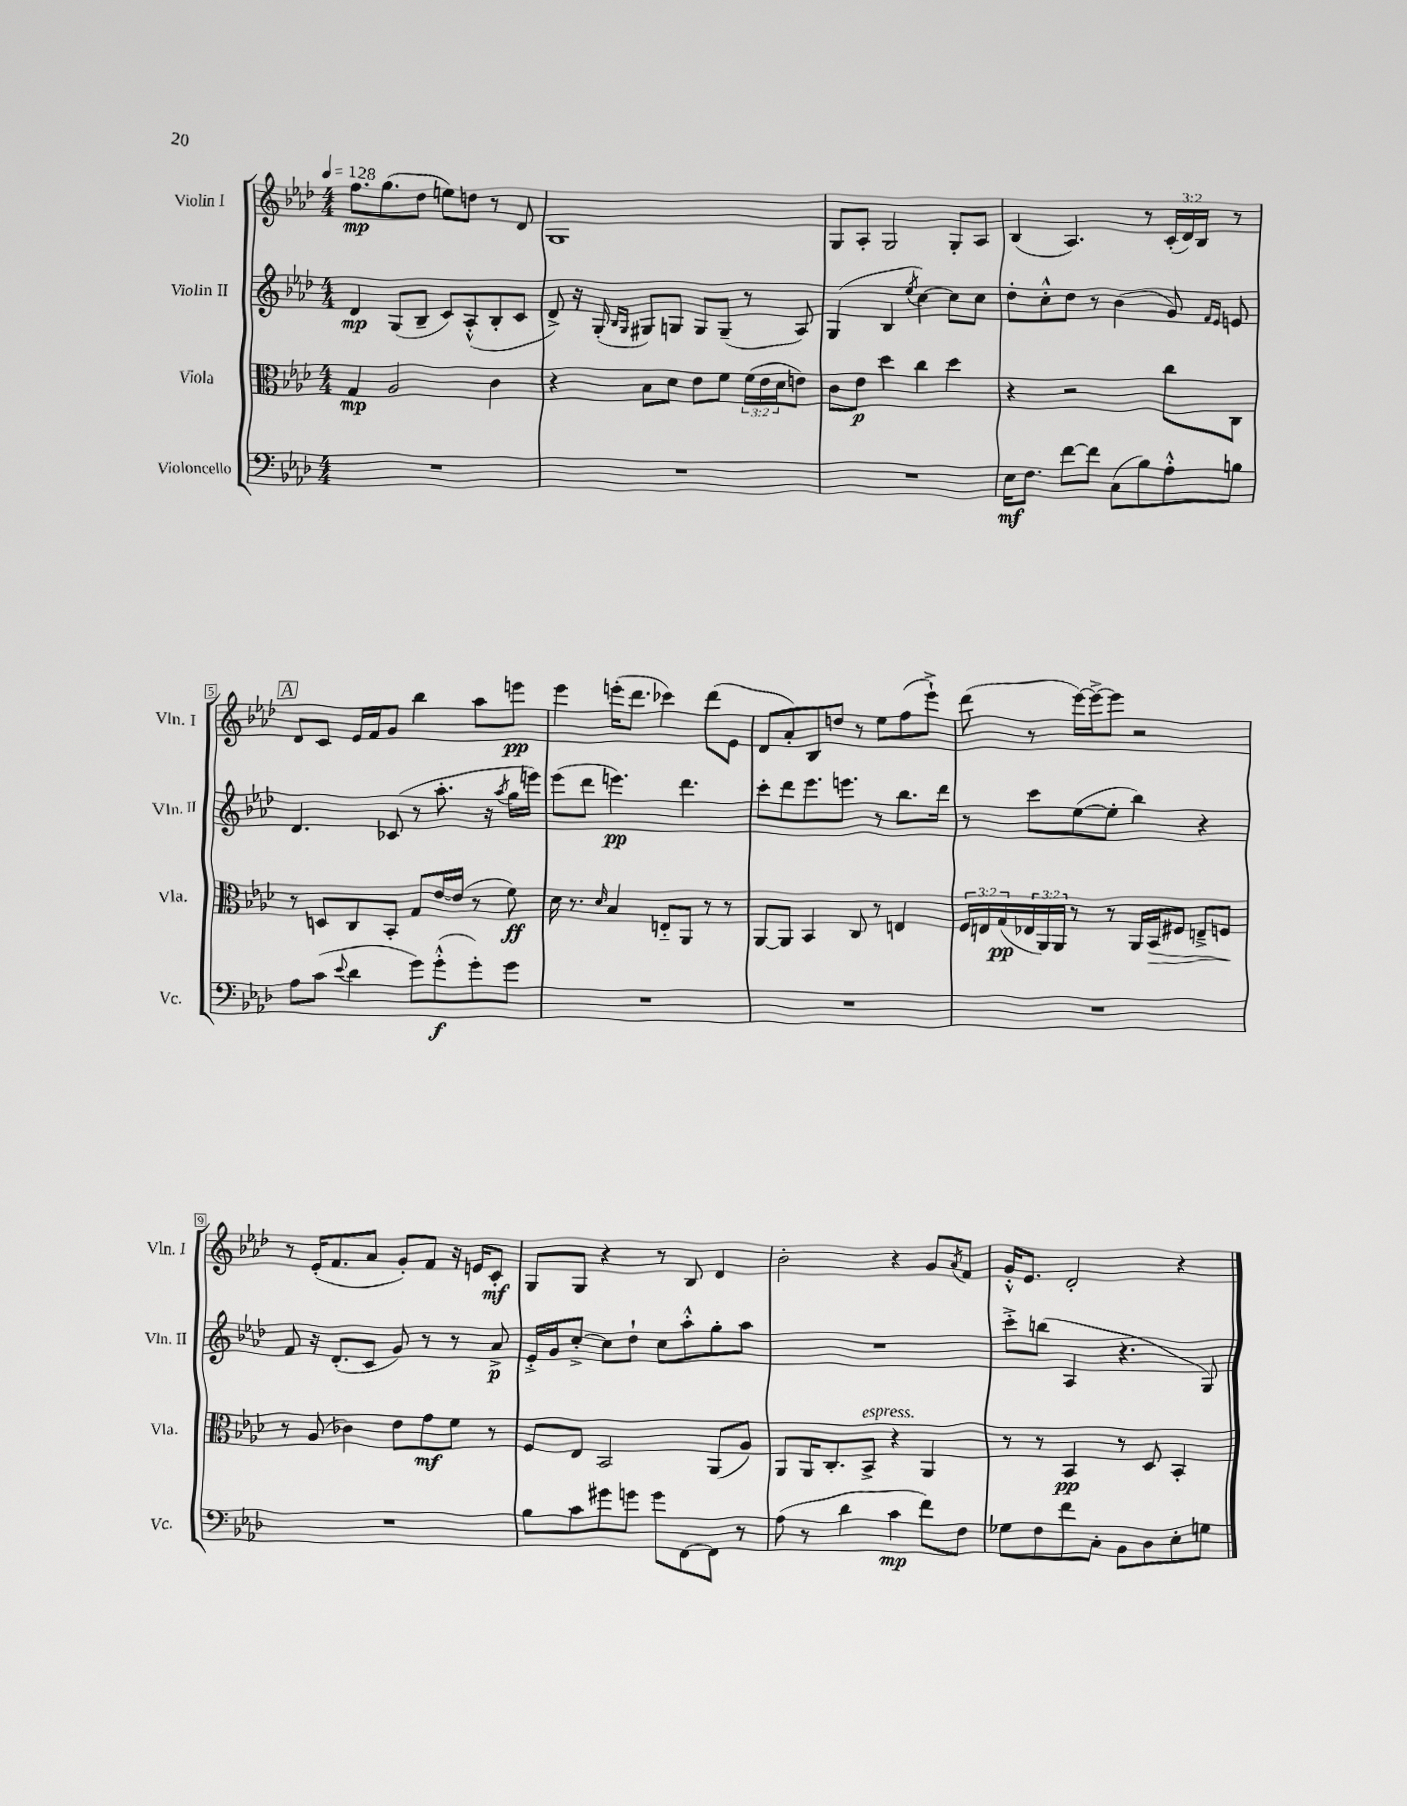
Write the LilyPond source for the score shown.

<<
\new StaffGroup <<
\new Staff = "s0" \with { instrumentName = "Violin I" shortInstrumentName = "Vln. I" } {
    \clef treble \key aes \major \numericTimeSignature \time 4/4 \override Staff.TupletNumber.text = #tuplet-number::calc-fraction-text \tempo 4 = 128
    f''8.\mp g''8.( des''8 e''8) d''8 r8 des'8 |
    g1 |
    g8 aes8-. g2 g8-. aes8 |
    bes4( aes4.) r8 \tuplet 3/2 { c'16-.( des'16) bes16 } r8 |
    \mark \markup { \box "A" } des'8 c'8 ees'16 f'16 g'8 bes''4 aes''8 e'''8\pp |
    ees'''4 e'''16-.( des'''8. ces'''4) des'''8( ees'8 |
    des'8 aes'8-.) bes8 d''8 r8 ees''8 f''8( ees'''8-!->) |
    des'''8( r8 ees'''16~) ees'''16~-> ees'''8 r2 |
    r8 ees'16-.( f'8. aes'8 g'8-.) f'8 r16 e'16 c'8-.\mf |
    g8 g8 r4 r8 bes8 des'4 |
    bes'2-. r4 g'8 \acciaccatura { aes'8 } f'8 |
    g'16-.-^ ees'8. des'2-. r4 \bar "|." |
}
\new Staff = "s1" \with { instrumentName = "Violin II" shortInstrumentName = "Vln. II" } {
    \clef treble \key aes \major \numericTimeSignature \time 4/4
    des'4\mp g8( bes8-- c'8) aes8-.-^( bes8-. c'8 |
    des'8->) r16 g16-.( \grace { bes16 g16 } gis8) g8 g8 g8--( r8 aes8) |
    g4( bes4 \acciaccatura { ees''8 } c''4~) c''8 c''8 |
    des''8-. c''8-.-^ des''8 r8 bes'4( g'8) \grace { f'16 ees'16 } e'8 |
    \mark \markup { \box "A" } des'4. ces'8( r8 aes''8.-. r16 \acciaccatura { aes''8 } g''16 e'''16) |
    ees'''8( des'''8 e'''4.\pp) des'''4. |
    c'''8-. des'''8 ees'''8. e'''8. r8 bes''8. des'''16 |
    r8 c'''8 ees''8~( ees''8-. bes''4) r4 |
    f'8 r16 des'8.-.( c'8 g'8) r8 r8 aes'8->\p |
    ees'16-.-> g'16 c''8~-.-> c''8 des''8-! c''8 aes''8-.-^ g''8-. aes''8 |
    R1 |
    c'''8-.-> b''8( aes4 r4. g8) \bar "|." |
}
\new Staff = "s2" \with { instrumentName = "Viola" shortInstrumentName = "Vla." } {
    \clef alto \key aes \major \numericTimeSignature \time 4/4 \override Staff.TupletNumber.text = #tuplet-number::calc-fraction-text
    g4\mp aes2 c'4 |
    r4 bes8 des'8 ees'8 f'8 \tuplet 3/2 { f'16( ees'16 des'16 } e'8) |
    c'8 ees'8\p des''4 c''4 des''4 |
    r4 r2 c''8 c8 |
    \mark \markup { \box "A" } r8 d8 c8 bes,8-. g8 ees'16~ ees'16( r8 f'8\ff) |
    des'16 r8. \grace { des'16 } bes4 e8-_ aes,8 r8 r8 |
    aes,8~ aes,8 bes,4 c8 r8 e4 |
    \tuplet 3/2 { f16 e16 g16\pp( } \tuplet 3/2 { ees16 aes,16) aes,16 } r8 r8 aes,16 bes,16\> fis8 e8---> f8\! |
    r8 aes8( ces'4) ees'8 g'8\mf f'8 r8 |
    f8 ees8 bes,2 aes,8( aes8) |
    aes,8 aes,16 c8.-. bes,8->^\markup { \italic "espress." } r4 aes,4 |
    r8 r8 bes,4\pp r8 des8 bes,4-. \bar "|." |
}
\new Staff = "s3" \with { instrumentName = "Violoncello" shortInstrumentName = "Vc." } {
    \clef bass \key aes \major \numericTimeSignature \time 4/4
    R1 |
    R1 |
    R1 |
    ees16\mf f8. f'8~ f'8 c8( bes8) aes8-.-^ b8 |
    \mark \markup { \box "A" } aes8 c'8( \appoggiatura { ees'8 } des'4 g'8) g'8-.-^\f( g'8-.) g'8 |
    R1 |
    R1 |
    R1 |
    R1 |
    bes8 c'8 gis'8 g'8 g'8 f,8~ f,8 r8 |
    aes8( r8 des'4 c'4\mp f'8) f8 |
    ges8 f8 f'8 c8-. bes,8 des8 ees8-. g8 \bar "|." |
}
>>
>>
\layout { \context { \Score \override BarNumber.stencil = #(make-stencil-boxer 0.1 0.3 ly:text-interface::print) } }
